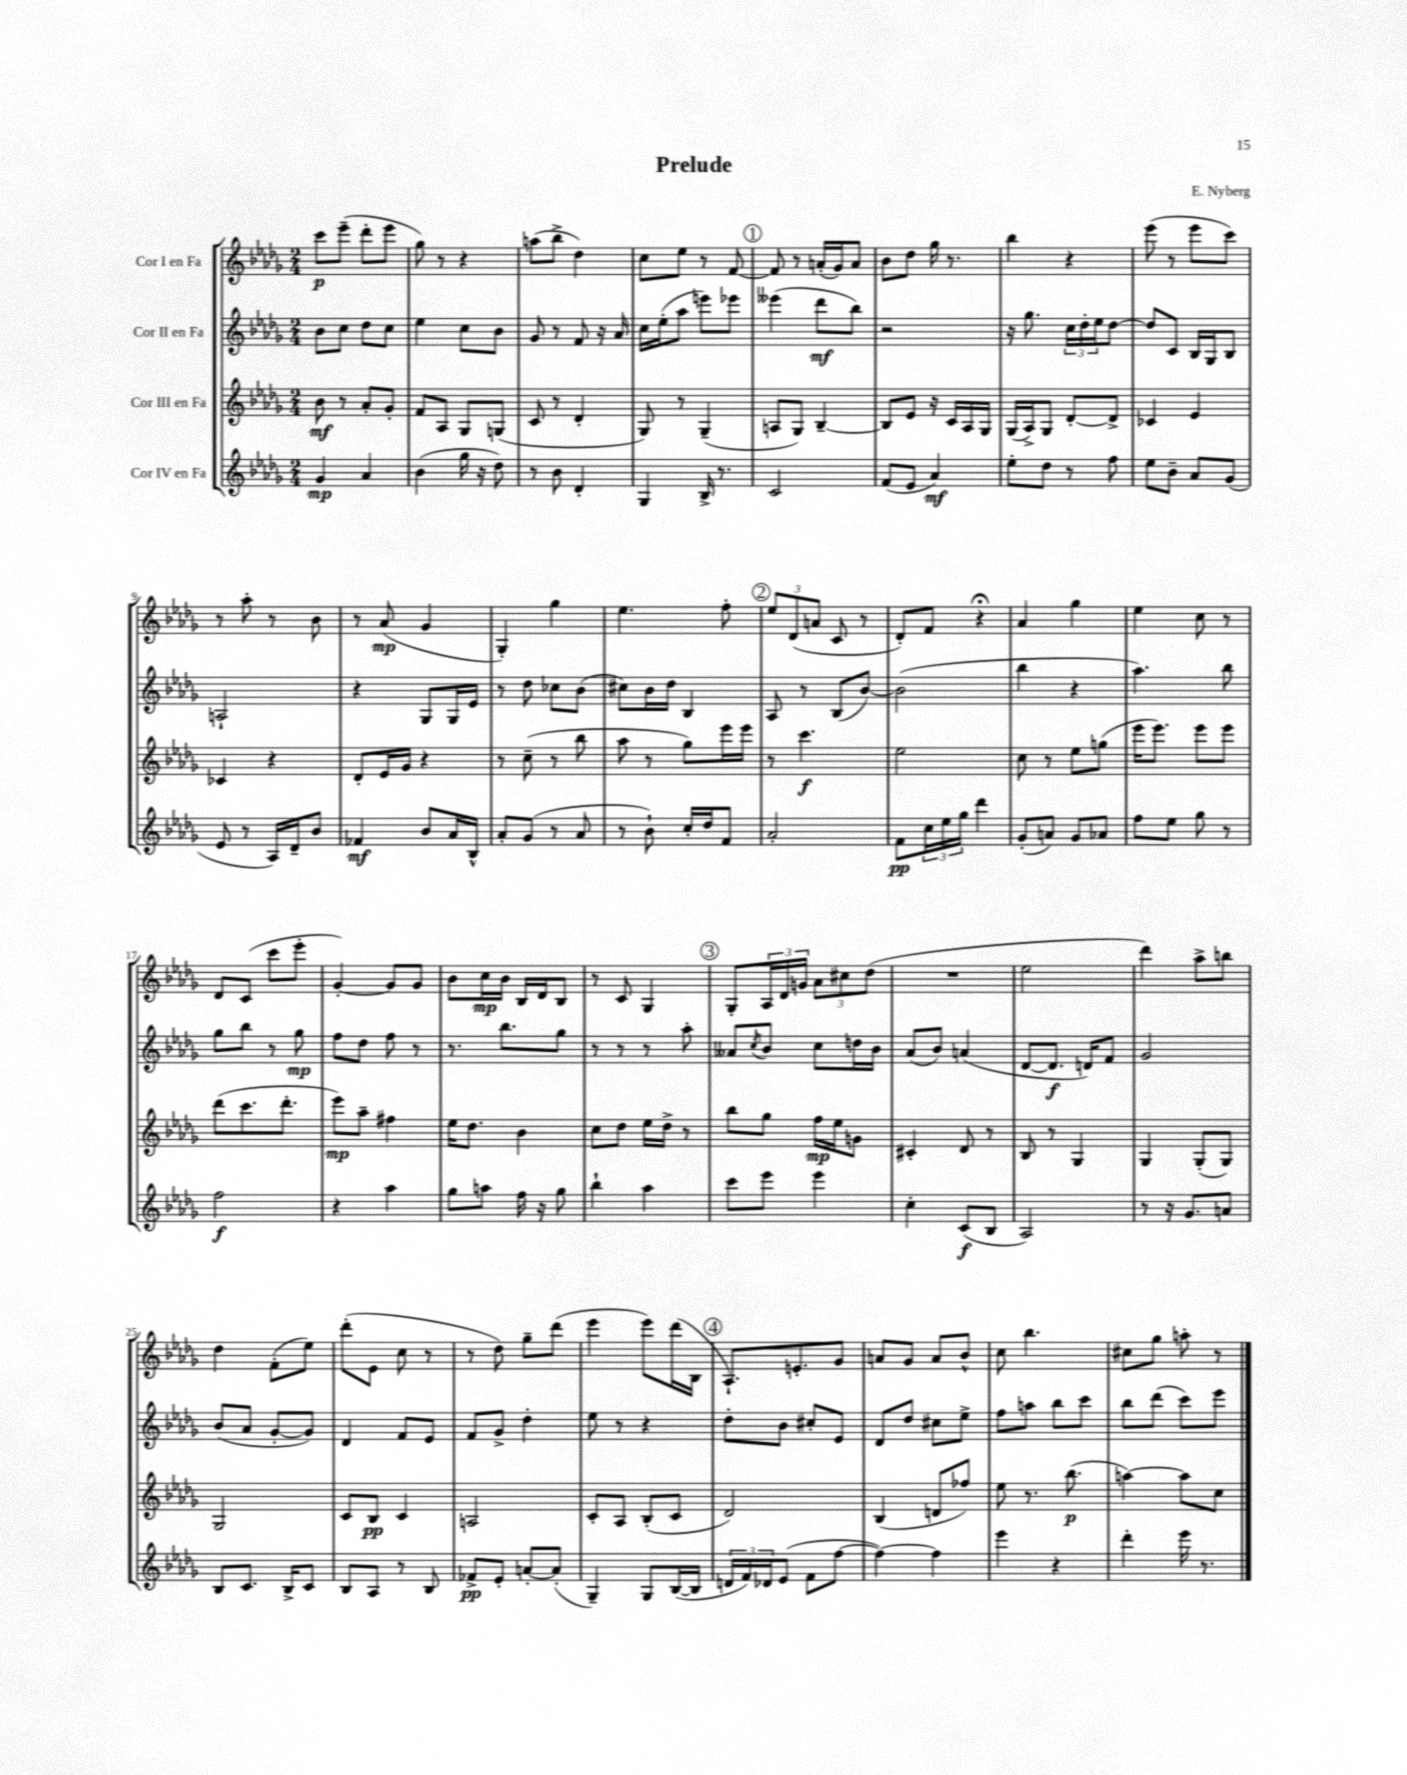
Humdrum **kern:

**kern	**dynam	**kern	**dynam	**kern	**dynam	**kern	**dynam
*part4	*part4	*part3	*part3	*part2	*part2	*part1	*part1
*staff4	*staff4	*staff3	*staff3	*staff2	*staff2	*staff1	*staff1
*I"Cor IV en Fa	*	*I"Cor III en Fa	*	*I"Cor II en Fa	*	*I"Cor I en Fa	*
*clefG2	*	*clefG2	*	*clefG2	*	*clefG2	*
*k[b-e-a-d-g-]	*	*k[b-e-a-d-g-]	*	*k[b-e-a-d-g-]	*	*k[b-e-a-d-g-]	*
*M2/4	*	*M2/4	*	*M2/4	*	*M2/4	*
=1	=1	=1	=1	=1	=1	=1	=1
4g-/	mp	8b-\	mf	8b-\L	.	8ccc\L	p
.	.	8r	.	8cc\J	.	(8eee-~\J	.
4a-/	.	8a-'/L	.	8dd-\L	.	8ddd-'\L	.
.	.	8g-'/J	.	8cc\J	.	8eee-\J	.
=2	=2	=2	=2	=2	=2	=2	=2
(4b-\	.	8f/L	.	4ee-\	.	8gg-\)	.
.	.	8A-/J	.	.	.	8r	.
16gg-\	.	8G-/L	.	8cc\L	.	4r	.
16r	.	.	.	.	.	.	.
8dd-\)	.	(8Gn/J	.	8b-\J	.	.	.
=3	=3	=3	=3	=3	=3	=3	=3
8r	.	8c/	.	8g-/	.	(8aan\L	.
8b-\	.	8r	.	8r	.	8bb-^\J	.
4d-'/	.	4d-'/	.	8f/	.	4dd-\)	.
.	.	.	.	16r	.	.	.
.	.	.	.	16a-/	.	.	.
=4	=4	=4	=4	=4	=4	=4	=4
4G-/	.	8G-/)	.	16cc\LL	.	8cc\L	.
.	.	.	.	(16ee-'\J	.	.	.
.	.	8r	.	8aa-\J	.	8ee-\J	.
16B-^/	.	(4G-~/	.	8eeen\L)	.	8r	.
8.r	.	.	.	.	.	.	.
.	.	.	.	8eee-X\J	.	[8f/	.
!!LO:REH:place=s1:t=1
=5	=5	=5	=5	=5	=5	=5	=5
2c/	.	8An/L	.	(4eee--X\	.	8f/]	.
.	.	8G-/J)	.	.	.	8r	.
.	.	[4B-~/	.	8ddd-\L	mf	(16an'/LL	.
.	.	.	.	.	.	16g-/J)	.
.	.	.	.	8bb-\J)	.	8a/J	.
=6	=6	=6	=6	=6	=6	=6	=6
(8f/L	.	8B-/L]	.	2r	.	8b-\L	.
8e-/J	.	8e-/J	.	.	.	8dd-\J	.
4a-/)	mf	16r	.	.	.	16gg-\	.
.	.	16c/LL	.	.	.	8.r	.
.	.	16A-/	.	.	.	.	.
.	.	16G-/JJ	.	.	.	.	.
=7	=7	=7	=7	=7	=7	=7	=7
8ee-'\L	.	(16G-/LL	.	16r	.	4bb-\	.
.	.	16A-^/J)	.	8.gg-\	.	.	.
8dd-\J	.	8G-/J	.	.	.	.	.
8r	.	[8d-'/L	.	24cc\LL	.	4r	.
.	.	.	.	24dd-'\	.	.	.
.	.	.	.	24ee-\J	.	.	.
8ff\	.	8d-^/J]	.	[8dd-\J	.	.	.
=8	=8	=8	=8	=8	=8	=8	=8
8ee-\L	.	4c-X/	.	8dd-/L]	.	(8eee-\	.
8b-~\J	.	.	.	8c/J	.	8r	.
8a-/L	.	4e-/	.	16B-/LL	.	8eee-\L	.
.	.	.	.	16G-/J	.	.	.
(8g-/J	.	.	.	8B-/J	.	8ccc\J)	.
!!LO:LB:g=z
=9	=9	=9	=9	=9	=9	=9	=9
8e-/	.	4c-X/	.	2An`/	.	8r	.
8r	.	.	.	.	.	8aa-'\	.
16A-/LL)	.	4r	.	.	.	8r	.
16d-~/J	.	.	.	.	.	.	.
8b-/J	.	.	.	.	.	8b-\	.
=10	=10	=10	=10	=10	=10	=10	=10
4f-X/	mf	8d-'/L	.	4r	.	8r	.
.	.	16e-/L	.	.	.	(8a-/	mp
.	.	16g-/JJ	.	.	.	.	.
8b-/L	.	4r	.	8G-/L	.	4g-/	.
16a-/L	.	.	.	16G-/L	.	.	.
16B-^^/JJ	.	.	.	16e-/JJ	.	.	.
=11	=11	=11	=11	=11	=11	=11	=11
8a-'/L	.	8r	.	8r	.	4G-'/)	.
(8g-/J	.	(8cc~\	.	8dd-\	.	.	.
8r	.	8r	.	8cc-X\L	.	4gg-\	.
8a-/	.	8bb-\	.	(8b-\J	.	.	.
=12	=12	=12	=12	=12	=12	=12	=12
8r	.	8aa-\	.	8cc#X\L)	.	4.ee-\	.
8b-`\)	.	8r	.	16b-\L	.	.	.
.	.	.	.	16dd-\JJ	.	.	.
16cc'/LL	.	8gg-\L)	.	4B-/	.	.	.
16dd-/J	.	.	.	.	.	.	.
8f/J	.	16eee-\L	.	.	.	8ff'\	.
.	.	16eee-\JJ	.	.	.	.	.
!!LO:REH:place=s1:t=2
=13	=13	=13	=13	=13	=13	=13	=13
2a-'/	.	8r	.	8A-/	.	12ee-/L	.
.	.	.	.	.	.	(12d-/	.
.	.	4.ccc\	f	8r	.	.	.
.	.	.	.	.	.	12an/J	.
.	.	.	.	(8B-/L	.	8c/	.
.	.	.	.	[8b-/J)	.	8r	.
=14	=14	=14	=14	=14	=14	=14	=14
8f\L	pp	2ee-\	.	(2b-\]	.	8d-'/L)	.
24cc\L	.	.	.	.	.	8f/J	.
24ee-\	.	.	.	.	.	.	.
24gg-\JJ	.	.	.	.	.	.	.
4ddd-\	.	.	.	.	.	4r;<	.
=15	=15	=15	=15	=15	=15	=15	=15
(8g-'/L	.	8cc\	.	4bb-\	.	4a-/	.
8an/J)	.	8r	.	.	.	.	.
8g-/L	.	8ee-\L	.	4r	.	4gg-\	.
8a-X/J	.	(8ggn\J	.	.	.	.	.
=16	=16	=16	=16	=16	=16	=16	=16
8ff\L	.	16eee-\KL	.	4.aa-\)	.	4ee-\	.
.	.	8.eee-\J)	.	.	.	.	.
8ee-\J	.	.	.	.	.	.	.
8gg-\	.	8eee-\L	.	.	.	8cc\	.
8r	.	8eee-\J	.	8bb-\	.	8r	.
!!LO:LB:g=z
=17	=17	=17	=17	=17	=17	=17	=17
2ff\	f	(8ddd-\L	.	8gg-\L	.	8d-/L	.
.	.	8.ccc\	.	8bb-\J	.	(8c/J	.
.	.	.	.	8r	.	8ccc\L	.
.	.	8.ddd-'\J	.	.	.	.	.
.	.	.	.	8gg-\	mp	8eee-'\J	.
=18	=18	=18	=18	=18	=18	=18	=18
4r	.	8eee-\L)	mp	8ff\L	.	[4g-'/)	.
.	.	8aa-~\J	.	8dd-\J	.	.	.
4aa-\	.	4ff#X\	.	8ff\	.	8g-/L]	.
.	.	.	.	8r	.	8g-/J	.
=19	=19	=19	=19	=19	=19	=19	=19
8gg-\L	.	16ee-\KL	.	8.r	.	8b-\L	.
.	.	8.dd-\J	.	.	.	.	.
8aan\J	.	.	.	.	.	16cc\L	mp
.	.	.	.	8.bb-\L	.	16b-\JJ	.
16ff\	.	4b-\	.	.	.	16B-/LL	.
16r	.	.	.	.	.	16d-/J	.
8gg-\	.	.	.	8gg-\J	.	8B-/J	.
=20	=20	=20	=20	=20	=20	=20	=20
4bb-`\	.	8cc\L	.	8r	.	8r	.
.	.	8dd-\J	.	8r	.	8c/	.
4aa-\	.	16ee-\LL	.	8r	.	4G-/	.
.	.	16dd-^\JJ	.	.	.	.	.
.	.	8r	.	8aa-'\	.	.	.
!!LO:REH:place=s1:t=3
=21	=21	=21	=21	=21	=21	=21	=21
8ccc\L	.	8bb-\L	.	8a--X/L	.	8G-'/L	.
.	.	.	.	8qcc/	.	.	.
8eee-\J	.	8gg-\J	.	8b-/J	.	24A-/L	.
.	.	.	.	.	.	24d-/	.
.	.	.	.	.	.	24gn/JJ	.
4eee-\	.	16ff\LL	mp	8cc\L	.	12a-\L	.
.	.	16ee-\J	.	.	.	.	.
.	.	.	.	.	.	12cc#X\	.
.	.	8gn\J	.	16ddn\L	.	.	.
.	.	.	.	.	.	(12dd-\J	.
.	.	.	.	16b-\JJ	.	.	.
=22	=22	=22	=22	=22	=22	=22	=22
4cc'\	.	4c#X'/	.	(8a-/L	.	2r	.
.	.	.	.	8b-/J)	.	.	.
(8c/L	f	8d-/	.	(4an/	.	.	.
8B-/J	.	8r	.	.	.	.	.
=23	=23	=23	=23	=23	=23	=23	=23
2A-/)	.	8B-/	.	[8d-/L	.	2ee-\	.
.	.	8r	.	8.d-/J]	f	.	.
.	.	4G-/	.	.	.	.	.
.	.	.	.	16dn/KL)	.	.	.
.	.	.	.	8f/J	.	.	.
=24	=24	=24	=24	=24	=24	=24	=24
8r	.	4G-/	.	2g-/	.	4ddd-\)	.
16r	.	.	.	.	.	.	.
8.g-/L	.	.	.	.	.	.	.
.	.	(8G-'/L	.	.	.	8aa-^\L	.
8an/J	.	8G-/J)	.	.	.	8bbn\J	.
!!LO:LB:g=z
=25	=25	=25	=25	=25	=25	=25	=25
8B-/L	.	2G-/	.	(8b-/L	.	4dd-\	.
8.c/J	.	.	.	8a-/J	.	.	.
.	.	.	.	[8g-'/L	.	(8f'\L	.
16B-^/KL	.	.	.	.	.	.	.
8c/J	.	.	.	8g-/J])	.	8ee-\J)	.
=26	=26	=26	=26	=26	=26	=26	=26
8B-/L	.	8c/L	.	4d-/	.	(8ddd-'\L	.
8A-/J	.	8B-/J	pp	.	.	8e-\J	.
8r	.	4c/	.	8f/L	.	8cc\	.
8B-/	.	.	.	8e-/J	.	8r	.
=27	=27	=27	=27	=27	=27	=27	=27
8f-X^/L	pp	2An/	.	8f/L	.	8r	.
8e-'/J	.	.	.	8g-^/J	.	8dd-\)	.
[8an'/L	.	.	.	4dd-'\	.	8gg-~\L	.
(8a'/J]	.	.	.	.	.	(8ddd-\J	.
=28	=28	=28	=28	=28	=28	=28	=28
4G-~/)	.	8c'/L	.	8ee-\	.	4eee-\	.
.	.	8A-/J	.	8r	.	.	.
8G-/L	.	(8B-'/L	.	4r	.	8eee-\L)	.
([16B-/L	.	8c/J	.	.	.	(16ddd-\L	.
16B-/JJ]	.	.	.	.	.	16B-\JJ	.
!!LO:REH:place=s1:t=4
=29	=29	=29	=29	=29	=29	=29	=29
24dn/LL	.	2d-/)	.	8dd-'\L	.	8.A-`/L)	.
24f/)	.	.	.	.	.	.	.
24d-X/J	.	.	.	.	.	.	.
(8e-/J	.	.	.	8b-\J	.	.	.
.	.	.	.	.	.	8.en'/	.
8f\L	.	.	.	8cc#X'/L	.	.	.
[8ff\J	.	.	.	8e-/J	.	8g-/J	.
=30	=30	=30	=30	=30	=30	=30	=30
4ff\_)	.	(4B-/	.	8d-/L	.	8an/L	.
.	.	.	.	8dd-/J	.	8g-/J	.
4ff\]	.	8dn/L	.	8cc#X\L	.	8a/L	.
.	.	8ff-X/J)	.	8ee-^\J	.	8b-^^/J	.
=31	=31	=31	=31	=31	=31	=31	=31
4eee-\	.	8ee-\	.	8ff\L	.	8cc\	.
.	.	8.r	.	8aan\J	.	4.bb-\	.
4r	.	.	.	8bb-\L	.	.	.
.	.	(8.bb-\	p	.	.	.	.
.	.	.	.	8ccc\J	.	.	.
=32	=32	=32	=32	=32	=32	=32	=32
4ddd-'\	.	[4aan\)	.	8bb-\L	.	8cc#X\L	.
.	.	.	.	(8ddd-\J	.	8gg-\J	.
16eee-\	.	8aa\L]	.	8ccc\L)	.	8aan'\	.
8.r	.	.	.	.	.	.	.
.	.	8cc\J	.	8eee-\J	.	8r	.
==	==	==	==	==	==	==	==
*-	*-	*-	*-	*-	*-	*-	*-
